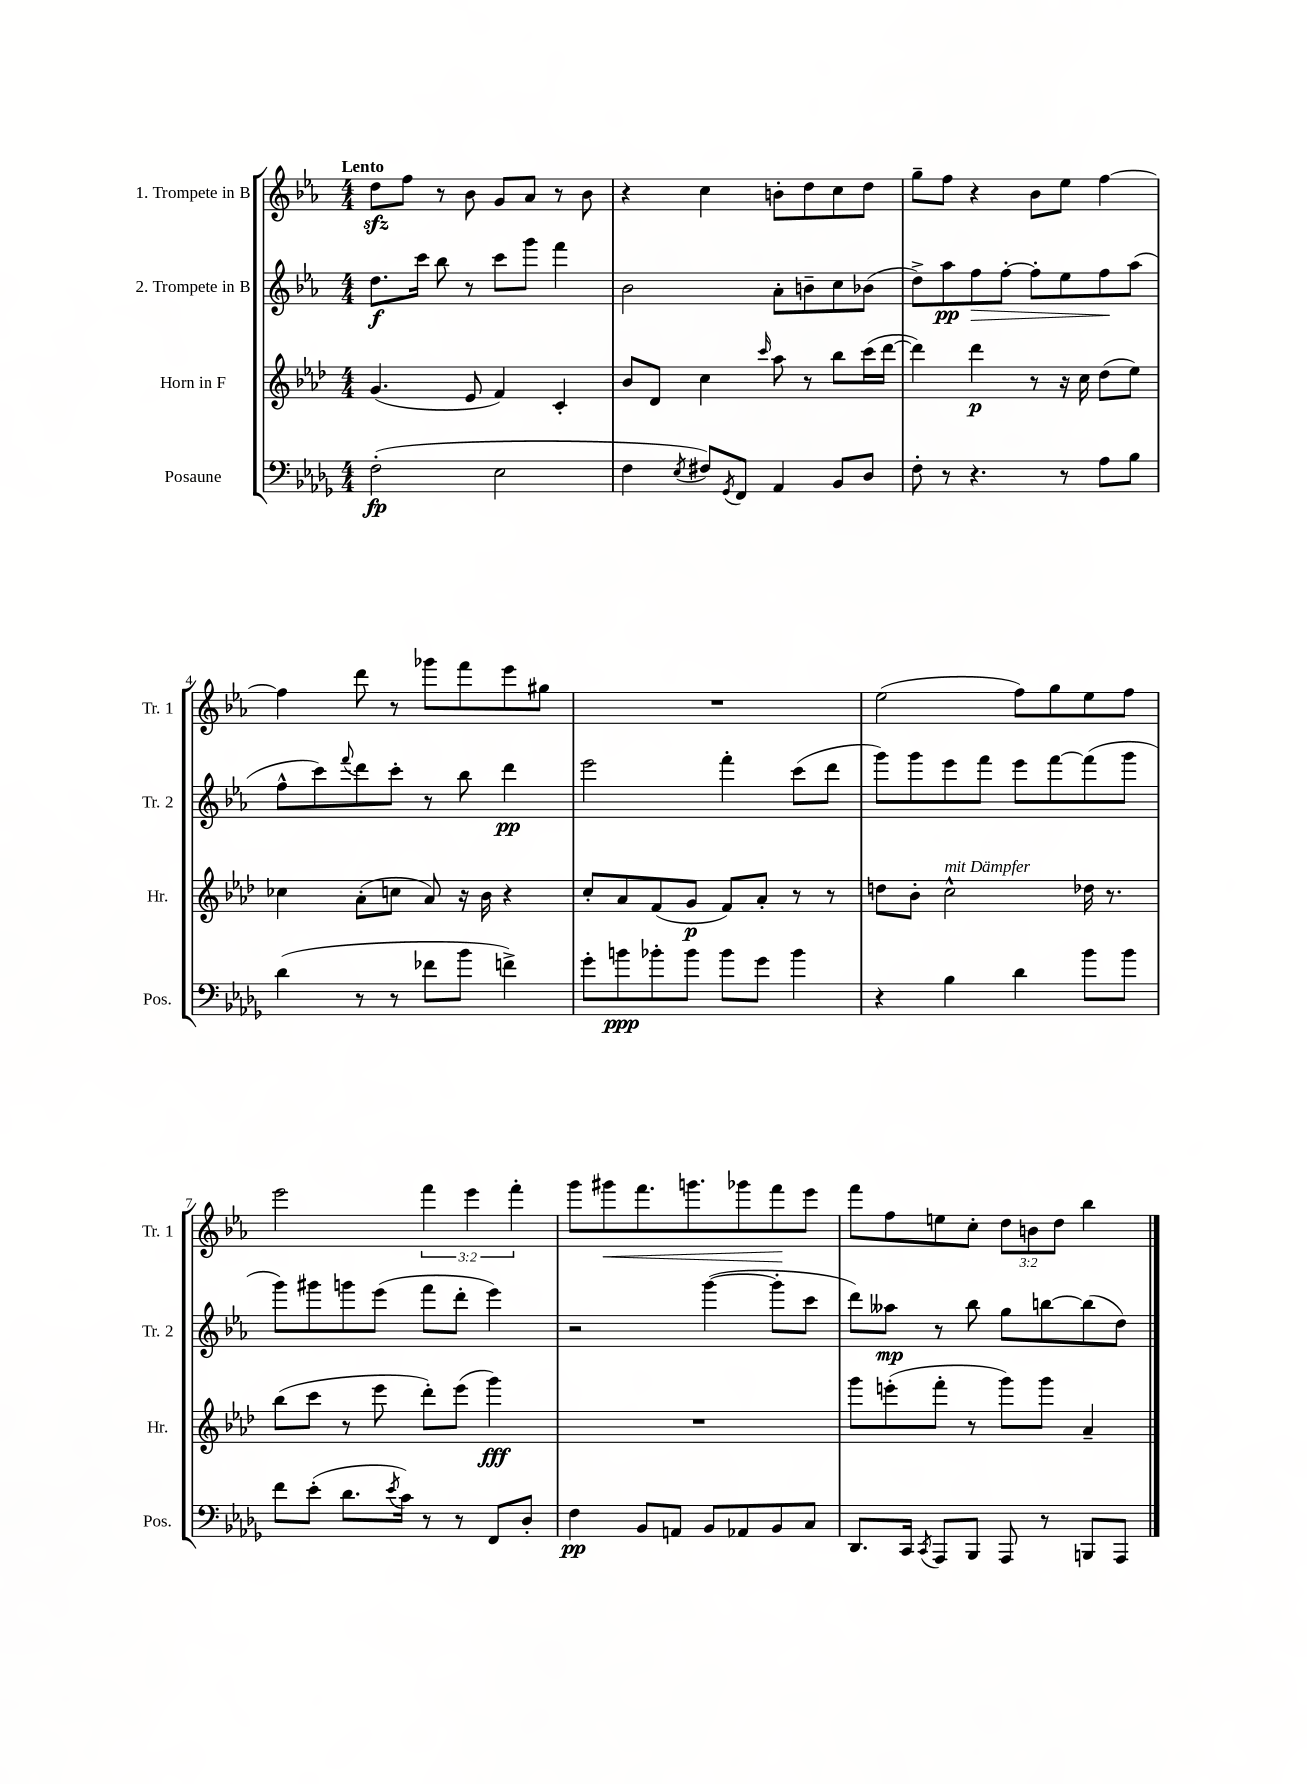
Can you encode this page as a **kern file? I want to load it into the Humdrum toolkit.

**kern	**dynam	**kern	**dynam	**kern	**dynam	**kern	**dynam
*part4	*part4	*part3	*part3	*part2	*part2	*part1	*part1
*staff4	*staff4	*staff3	*staff3	*staff2	*staff2	*staff1	*staff1
*I"Posaune	*	*I"Horn in F	*	*I"2. Trompete in B	*	*I"1. Trompete in B	*
*I'Pos.	*	*I'Hr.	*	*I'Tr. 2	*	*I'Tr. 1	*
*clefF4	*	*clefG2	*	*clefG2	*	*clefG2	*
*k[b-e-a-d-g-]	*	*k[b-e-a-d-]	*	*k[b-e-a-]	*	*k[b-e-a-]	*
*M4/4	*	*M4/4	*	*M4/4	*	*M4/4	*
=1	=1	=1	=1	=1	=1	=1	=1
!	!	!	!	!	!	!LO:TX:a:B:t=Lento	!
(2F'\	fp	(4.g/	.	8.dd\L	f	8ddzz\L	.
.	.	.	.	.	.	8ff\J	.
.	.	.	.	16ccc\Jk	.	.	.
.	.	.	.	8bb-\	.	8r	.
.	.	8e-/	.	8r	.	8b-\	.
2E-\	.	4f/)	.	8ccc\L	.	8g/L	.
.	.	.	.	8ggg\J	.	8a-/J	.
.	.	4c'/	.	4fff\	.	8r	.
.	.	.	.	.	.	8b-\	.
=2	=2	=2	=2	=2	=2	=2	=2
4F\	.	8b-/L	.	2b-\	.	4r	.
.	.	8d-/J	.	.	.	.	.
8qE-/	.	.	.	.	.	.	.
8F#X/L)	.	4cc\	.	.	.	4cc\	.
8qGG-/	.	.	.	.	.	.	.
8FF/J	.	.	.	.	.	.	.
.	.	16qqccc/	.	.	.	.	.
4AA-/	.	8aa-\	.	8a-'\L	.	8bn'\L	.
.	.	8r	.	8bn~\	.	8dd\	.
8BB-/L	.	8bb-\L	.	8cc\	.	8cc\	.
8D-/J	.	(16ccc\L	.	(8b-X\J	.	8dd\J	.
.	.	[16ddd-\JJ	.	.	.	.	.
=3	=3	=3	=3	=3	=3	=3	=3
8F'\	.	4ddd-\])	.	8dd^\L)	.	8gg~\L	.
8r	.	.	.	8aa-\	pp	8ff\J	.
!	!	!	!	!	!LO:HP:b	!	!
4.r	.	4ddd-\	p	8ff\	>	4r	.
.	.	.	.	[8ff'\J	.	.	.
.	.	8r	.	8ff'\L]	.	8b-\L	.
8r	.	16r	.	8ee-\	.	8ee-\J	.
.	.	16cc\	.	.	.	.	.
8A-\L	.	(8dd-\L	.	8ff\	.	[4ff\	.
8B-\J	.	8ee-\J)	.	(8aa-\J	]	.	.
!!LO:LB:g=z
=4	=4	=4	=4	=4	=4	=4	=4
(4d-\	.	4cc-X\	.	8ff^^\L	.	4ff\]	.
.	.	.	.	8ccc\)	.	.	.
.	.	.	.	8qqfff/	.	.	.
8r	.	(8a-'\L	.	8ddd\	.	8ddd\	.
8r	.	8ccn\J	.	8ccc'\J	.	8r	.
8f-X\L	.	8a-/)	.	8r	.	8ggg-X\L	.
8b-\J	.	16r	.	8bb-\	.	8fff\	.
.	.	16b-\	.	.	.	.	.
4fn^\)	.	4r	.	4ddd\	pp	8eee-\	.
.	.	.	.	.	.	8gg#X\J	.
=5	=5	=5	=5	=5	=5	=5	=5
8g-'\L	.	8cc'/L	.	2eee-\	.	1r	.
8bn\	ppp	8a-/	.	.	.	.	.
8b-X'\	.	(8f/	.	.	.	.	.
8b-\J	.	8g/J	p	.	.	.	.
8b-\L	.	8f/L)	.	4fff'\	.	.	.
8g-\J	.	8a-'/J	.	.	.	.	.
4b-\	.	8r	.	(8ccc\L	.	.	.
.	.	8r	.	8ddd\J	.	.	.
=6	=6	=6	=6	=6	=6	=6	=6
4r	.	8ddn\L	.	8ggg\L)	.	(2ee-\	.
.	.	8b-'\J	.	8ggg\	.	.	.
!	!	!LO:TX:a:i:t=mit Dämpfer	!	!	!	!	!
4B-\	.	2cc^^\	.	8eee-\	.	.	.
.	.	.	.	8fff\J	.	.	.
4d-\	.	.	.	8eee-\L	.	8ff\L)	.
.	.	.	.	[8fff\	.	8gg\	.
8b-\L	.	16dd-X\	.	(8fff\]	.	8ee-\	.
.	.	8.r	.	.	.	.	.
8b-\J	.	.	.	8ggg\J	.	8ff\J	.
!!LO:LB:g=z
=7	=7	=7	=7	=7	=7	=7	=7
8f\L	.	(8bb-\L	.	8ggg\L)	.	2eee-\	.
(8e-'\J	.	8ccc\J	.	8ggg#X\	.	.	.
8.d-\L	.	8r	.	8gggn\	.	.	.
.	.	8eee-\	.	(8eee-\J	.	.	.
8qe-/	.	.	.	.	.	.	.
16c\Jk)	.	.	.	.	.	.	.
8r	.	8ddd-'\L)	.	8fff\L	.	6fff\	.
8r	.	(8eee-\J	.	8ddd'\J	.	.	.
.	.	.	.	.	.	6eee-\	.
8FF/L	.	4ggg\)	fff	4eee-\)	.	.	.
.	.	.	.	.	.	6fff'\	.
8D-'/J	.	.	.	.	.	.	.
=8	=8	=8	=8	=8	=8	=8	=8
4F\	pp	1r	.	2r	.	8ggg\L	.
!	!	!	!	!	!	!	!LO:HP:b
.	.	.	.	.	.	8ggg#X\	<
8BB-/L	.	.	.	.	.	8.fff\	.
8AAn/J	.	.	.	.	.	.	.
.	.	.	.	.	.	8.gggn\	.
8BB-/L	.	.	.	([4ggg\	.	.	.
8AA-X/	.	.	.	.	.	8ggg-X\	.
8BB-/	.	.	.	8ggg'\L]	.	8fff\	.
8C/J	.	.	.	8ccc\J	.	8eee-\J	[
=9	=9	=9	=9	=9	=9	=9	=9
8.DD-/L	.	8ggg\L	.	8ddd\L)	.	8fff\L	.
.	.	(8eeen'\	.	8aa--X\J	mp	8ff\	.
16CC/Jk	.	.	.	.	.	.	.
8qCC/	.	.	.	.	.	.	.
8AAA-/L	.	8fff'\J	.	8r	.	8een\	.
8BBB-/J	.	8r	.	8bb-\	.	8cc'\J	.
8AAA-/	.	8ggg\L)	.	8gg\L	.	12dd\L	.
.	.	.	.	.	.	12bn\	.
8r	.	8ggg\J	.	[8bbn\	.	.	.
.	.	.	.	.	.	12dd\J	.
8BBBn/L	.	4a-~/	.	(8bb\]	.	4bb-\	.
8AAA-/J	.	.	.	8dd\J)	.	.	.
==	==	==	==	==	==	==	==
*-	*-	*-	*-	*-	*-	*-	*-
